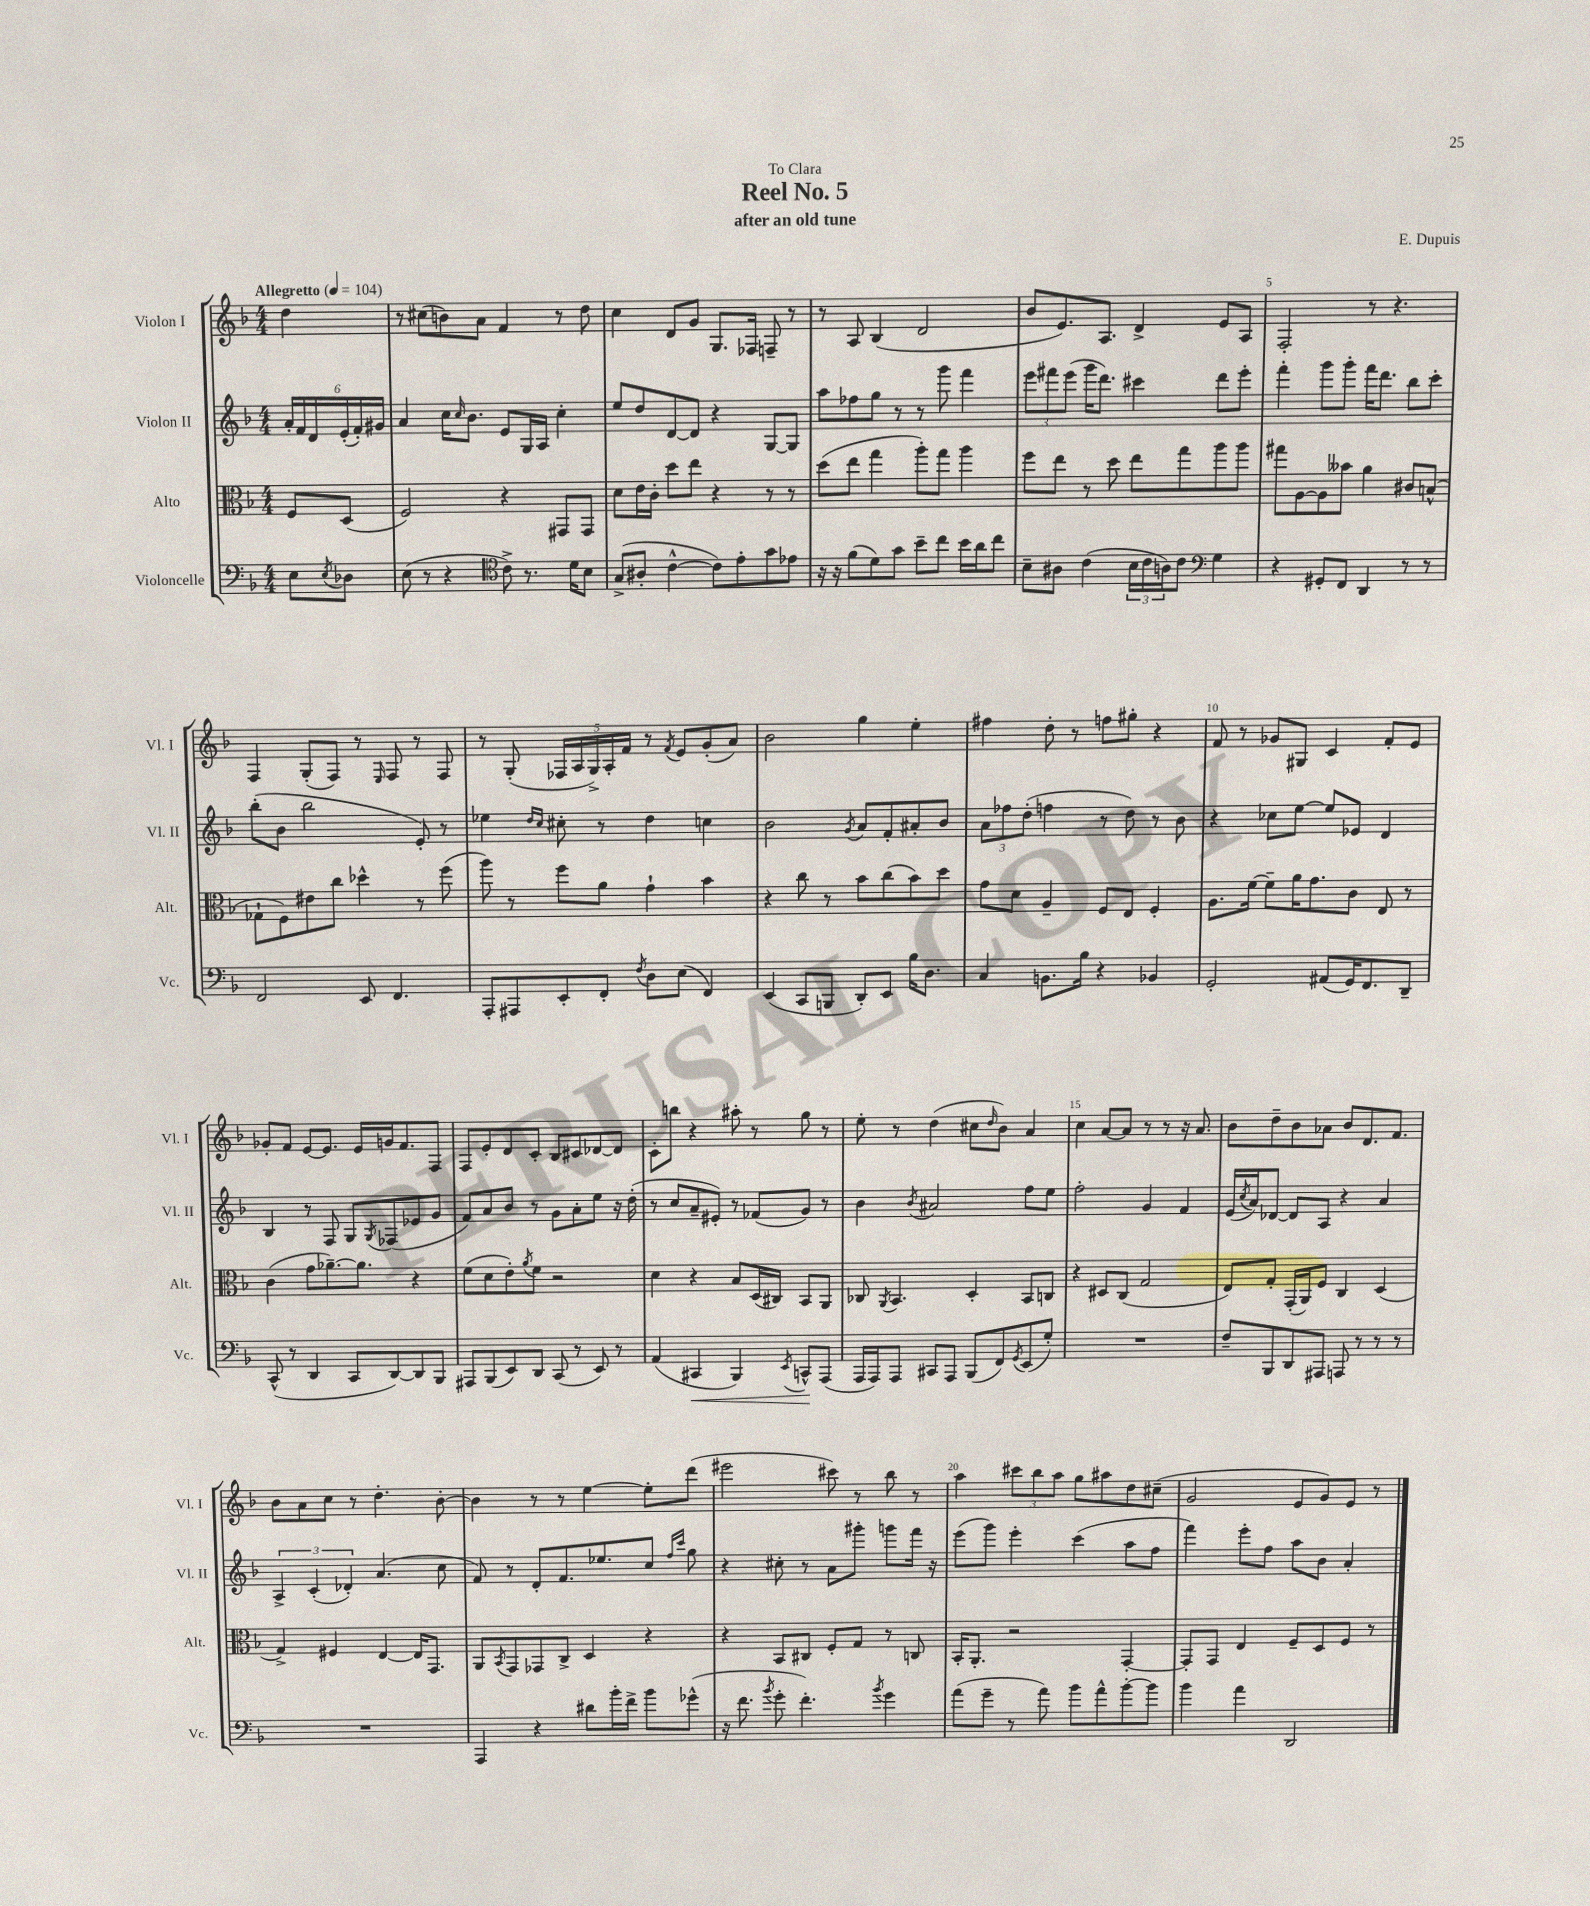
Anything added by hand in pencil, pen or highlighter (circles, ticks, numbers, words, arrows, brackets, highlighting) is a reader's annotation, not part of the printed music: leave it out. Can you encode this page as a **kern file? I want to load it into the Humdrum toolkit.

**kern	**dynam	**kern	**kern	**kern
*part4	*part4	*part3	*part2	*part1
*staff4	*staff4	*staff3	*staff2	*staff1
*I"Violoncelle	*	*I"Alto	*I"Violon II	*I"Violon I
*I'Vc.	*	*I'Alt.	*I'Vl. II	*I'Vl. I
*clefF4	*	*clefC3	*clefG2	*clefG2
*k[b-]	*	*k[b-]	*k[b-]	*k[b-]
*M4/4	*	*M4/4	*M4/4	*M4/4
*MM104	*	*MM104	*MM104	*MM104
=	=	=	=	=
!	!	!	!	!LO:TX:a:B:t=Allegretto
8E\L	.	8F/L	24a'/LL	4dd\
.	.	.	24f/	.
.	.	.	24d/	.
8qE/	.	.	.	.
8D-X\J	.	(8D/J	(24e'/	.
.	.	.	24f'/)	.
.	.	.	24g#X/JJ	.
=1	=1	=1	=1	=1
(8E\	.	2F/)	4a/	8r
8r	.	.	.	(8cc#X\L
4r	.	.	16cc\KL	8bn\)
.	.	.	16qqcc/	.
.	.	.	8.b-\J	.
.	.	.	.	8a\J
*clefC4	*	*	*	*
8c^\)	.	4r	8e/L	4f/
8.r	.	.	16G/L	.
.	.	.	16A/JJ	.
.	.	8GG#X/L	4cc'\	8r
16d\KL	.	.	.	.
8B-\J	.	8GG#/J	.	8dd\
=2	=2	=2	=2	=2
(8G^/L	.	8d\L	8ee/L	4cc\
8A#X'/J	.	16e\L	8dd/	.
.	.	16c'\JJ	.	.
[4c^^\	.	8dd\L	[8d/	8d/L
.	.	8ee\J	8d/J]	8g/J
8c\L])	.	4r	4r	8.G/L
8e'\	.	.	.	.
.	.	.	.	16F-X/Jk
8g\	.	8r	[8G/L	8Fn~/
8e-X\J	.	8r	8G/J]	8r
=3	=3	=3	=3	=3
16r	.	(8dd\L	8aa\L	8r
16r	.	.	.	.
(8f\L	.	8ee\J	8ff-X\	8A/
8d\)	.	4gg\	8gg\J	(4B-/
8g\J	.	.	8r	.
8b-~\L	.	8aa'\L)	8r	2d/
8cc\J	.	8gg\J	8ggg\	.
16b-\LL	.	4aa\	4fff\	.
16a\J	.	.	.	.
8cc\J	.	.	.	.
=4	=4	=4	=4	=4
8B-~\L	.	8ff\L	12eee\L	8b-/L
.	.	.	12fff#X\	.
8A#X\J	.	8ee\J	.	8.e/)
.	.	.	(12eee\J	.
(4c\	.	8r	16ggg\KL	.
.	.	.	8.ddd\J)	8.A/J
.	.	8dd\	.	.
24B-\LL	.	8ee\L	4ccc#X\	4d^/
24c\	.	.	.	.
24An\J)	.	.	.	.
8c\J	.	8gg\	.	.
*clefF4	*	*	*	*
4G\	.	8aa\	8ddd\L	8e/L
.	.	8aa\J	8eee'\J	8A/J
=5	=5	=5	=5	=5
4r	.	8gg#X\L	4fff'\	2F'/
.	.	[8A\	.	.
8GG#X'/L	.	8A\]	8ggg\L	.
8FF/J	.	8b--X\J	8ggg'\J	.
4DD/	.	4a\	16fff\KL	8r
.	.	.	8.ddd\J	.
.	.	.	.	4.r
8r	.	8c#X/L	8bb-\L	.
8r	.	(8Bn^^/J	8ccc'\J	.
!!LO:LB:g=z
=6	=6	=6	=6	=6
2FF/	.	8G-X`\L	(8bb-'\L	4F/
.	.	8F\)	8b-\J	.
.	.	8e#X\	2bb-\	(8G'/L
.	.	8cc\J	.	8F/J)
8EE/	.	4dd-X^^\	.	8r
.	.	.	.	16qqE/
4.FF/	.	.	.	8F/
.	.	8r	8e'/)	8r
.	.	(8ff\	8r	8F/
=7	=7	=7	=7	=7
8AAA'/L	.	8aa\)	4ee-X\	8r
8AAA#X/	.	8r	.	(8G'/
.	.	.	16qqdd/LL	.
.	.	.	16qqcc/JJ	.
8EE'/	.	8ff\L	8cc#X'\	20F-X/LL
.	.	.	.	20A/
.	.	.	.	20G^/)
8FF'/J	.	8a\J	8r	.
.	.	.	.	20A'/
.	.	.	.	20f/JJ
8qF/	.	.	.	.
8D\L	.	4g`\	4dd\	8r
.	.	.	.	8qf/
(8E\J	.	.	.	8e/L
4FF/)	.	4b-\	4ccn\	(8g'/
.	.	.	.	8a/J)
=8	=8	=8	=8	=8
(4EE/	.	4r	2b-\	2b-\
8CC/L	.	8cc\	.	.
8BBBn/J	.	8r	.	.
.	.	.	8qg/	.
8DD'/L)	.	8b-\L	8a/L	4gg\
8EE/J	.	(8cc\	8f'/	.
16B-\KL	.	8b-\)	8a#X'/	4ee'\
8.D\J	.	.	.	.
.	.	8dd\J	8b-/J	.
=9	=9	=9	=9	=9
4C/	.	8g\L	12a\L	4ff#X\
.	.	.	12ff-X\	.
.	.	8d\J	.	.
.	.	.	(12dd'\J	.
8.BBn\L	.	4A~/	4ffn\	8dd'\
.	.	.	.	8r
16B-\Jk	.	.	.	.
4r	.	8F/L	8r	8ffn\L
.	.	8E/J	8dd\)	8gg#X'\J
4BB-X/	.	4F'/	8r	4r
.	.	.	8b-\	.
=10	=10	=10	=10	=10
2GG'/	.	8.A\L	4r	8f/
.	.	.	.	8r
.	.	[16f\Jk	.	.
.	.	8f~\L]	8cc-X\L	8g-X/L
.	.	16a\K	[8ee\J	8G#X/J
.	.	8.g\	.	.
(8AA#X/L	.	.	8ee/L]	4c/
16GG/K)	.	8c\J	8e-X/J	.
8.FF/	.	.	.	.
.	.	8E/	4d/	8f'/L
8DD~/J	.	8r	.	8e/J
!!LO:LB:g=z
=11	=11	=11	=11	=11
(8CC^^/	.	(4c\	4B-/	8g-X'/L
8r	.	.	.	8f/J
4DD/	.	8g\L	8r	[8e/L
.	.	[8.a-X~\)	8F/	8.e/J]
8CC/L	.	.	8G/L	.
.	.	8.a-\J]	.	16e/LL
.	.	.	8qG/	.
[8DD/)	.	.	(8F-X/	16gn/J
.	.	.	.	8.f/
8DD/]	.	4r	8e-X/	.
8BBB-/J	.	.	8g/J	8F/J
=12	=12	=12	=12	=12
8AAA#X/L	.	(8f\L	8f/L)	8F/L
(8BBB-/	.	8d\	8a/	8e'/
8EE/)	.	8e'\)	8b-/J	8d/
.	.	8qa/	.	.
8DD/J	.	8f\J	8r	8c'/J
(8CC/	.	2r	8g\L	8B-/L
8r	.	.	8a'\	8c#X/
8EE/)	.	.	8ee\J	[8d-X/
8r	.	.	16r	8d-/J]
.	.	.	(16dd'\	.
=13	=13	=13	=13	=13
(4AA/	.	4d\	8r	8c'\L
.	.	.	8cc/L	8bbn\J
!	!LO:HP:b	!	!	!
4CC#X/	<	4r	8a~/	4r
.	.	.	8e#X'/J)	.
4BBB-/)	.	8B-/L	8r	8aa#X'\
.	.	(16D/L	(8f-X/L	8r
.	.	16C#X/JJ)	.	.
8qEE/	.	.	.	.
8CCn^^/L	.	8BB-/L	8g/J)	8gg\
(8AAA/J	[	8AA/J	8r	8r
=14	=14	=14	=14	=14
16AAA/LL	.	8C-X/	4b-\	8ee'\
16AAA/J)	.	.	.	.
.	.	8qAA/	.	.
8AAA/J	.	4.BB-/	.	8r
.	.	.	8qb-/	.
8CC#X/L	.	.	2a#X/	(4dd\
8AAA/J	.	.	.	.
(8BBB-/L	.	4D'/	.	8cc#X\L
.	.	.	.	16qqdd/
8FF/)	.	.	.	8b-\J)
8qGG/	.	.	.	.
(8EE/	.	8BB-/L	8ff\L	4a/
8G'/J)	.	8Cn/J	8ee\J	.
=15	=15	=15	=15	=15
1r	.	4r	2ff'\	4cc\
.	.	8D#X/L	.	[8a/L
.	.	(8C/J	.	8a/J]
.	.	2G/	4g/	8r
.	.	.	.	8r
.	.	.	4f/	16r
.	.	.	.	8.a/
=16	=16	=16	=16	=16
8F~/L	.	8E/L)	(16e/LL	8b-\L
.	.	.	8qcc/	.
.	.	.	16a/J)	.
8BBB-/	.	8G'/J	[8d-X/J	8dd~\
8DD/	.	(16GG'/LL	8d-/L]	8b-\
.	.	16AA/J)	.	.
8AAA#X/J	.	8F/J	8A/J	8a-X\J
8AAAn/	.	4C/	4r	8b-/L
8r	.	.	.	8.d/
8r	.	(4D/	4a/	.
.	.	.	.	8.f/J
8r	.	.	.	.
!!LO:LB:g=z
=17	=17	=17	=17	=17
1r	.	4G^/)	6A^/	8b-\L
.	.	.	.	8a\
.	.	.	(6c'/	.
.	.	4F#X/	.	8cc\J
.	.	.	6d-X'/)	.
.	.	.	.	8r
.	.	[4E/	(4.a/	4.dd'\
.	.	16E/KL]	.	.
.	.	8.GG/J	.	.
.	.	.	8cc\	[8b-'\
=18	=18	=18	=18	=18
4AAA/	.	8AA/L	8f/)	4b-\]
.	.	8qBB-/	.	.
.	.	8GG/	8r	.
4r	.	8GG-X/	8d'/L	8r
.	.	8C^/J	8.f/	8r
8d#X\L	.	4D/	.	[4ee\
.	.	.	8.ee-X/	.
16b-'\L	.	.	.	.
16f^\JJ	.	.	.	.
8b-\L	.	4r	8cc/J	8ee'\L]
.	.	.	16qqff/LL	.
.	.	.	16qqccc/JJ	.
(8g-X^^\J	.	.	8gg\	(8ddd\J
=19	=19	=19	=19	=19
16r	.	4r	4r	2eee#X\
8.f\	.	.	.	.
8qb-/	.	.	.	.
8g'\	.	8BB-/L	8cc#X'\	.
4.f'\)	.	8C#X/J	8r	.
.	.	8F'/L	8a\L	8ccc#X\)
.	.	8G/J	8ggg#X'\J	8r
8qb-/	.	.	.	.
4g\	.	8r	8gggn\L	8bb-\
.	.	8Cn/	16fff\Jk	8r
.	.	.	16r	.
=20	=20	=20	=20	=20
(8a\L	.	16BB-'/KL	(8eee\L	4aa\
.	.	8.AA'/J	.	.
8g~\J	.	.	8ggg\J)	.
8r	.	2r	4eee'\	12ccc#X\L
.	.	.	.	12bb-\
8a\)	.	.	.	.
.	.	.	.	12aa\J
8b-\L	.	.	(4ccc\	8gg\L
8a^^\	.	.	.	8aa#X\
[8b-'\	.	[4GG'/	8aa\L	8dd\
8b-\J]	.	.	8ff\J	(8cc#X~\J
=21	=21	=21	=21	=21
4b-\	.	8GG'/L]	4fff\)	2g/
.	.	8GG/J	.	.
4a\	.	4E/	8eee'\L	.
.	.	.	8ff\J	.
2DD/	.	8F~/L	8aa\L	8e/L
.	.	8D/	8b-\J	8g/)
.	.	8F/J	4a'/	8e/J
.	.	8r	.	8r
==	==	==	==	==
*-	*-	*-	*-	*-
